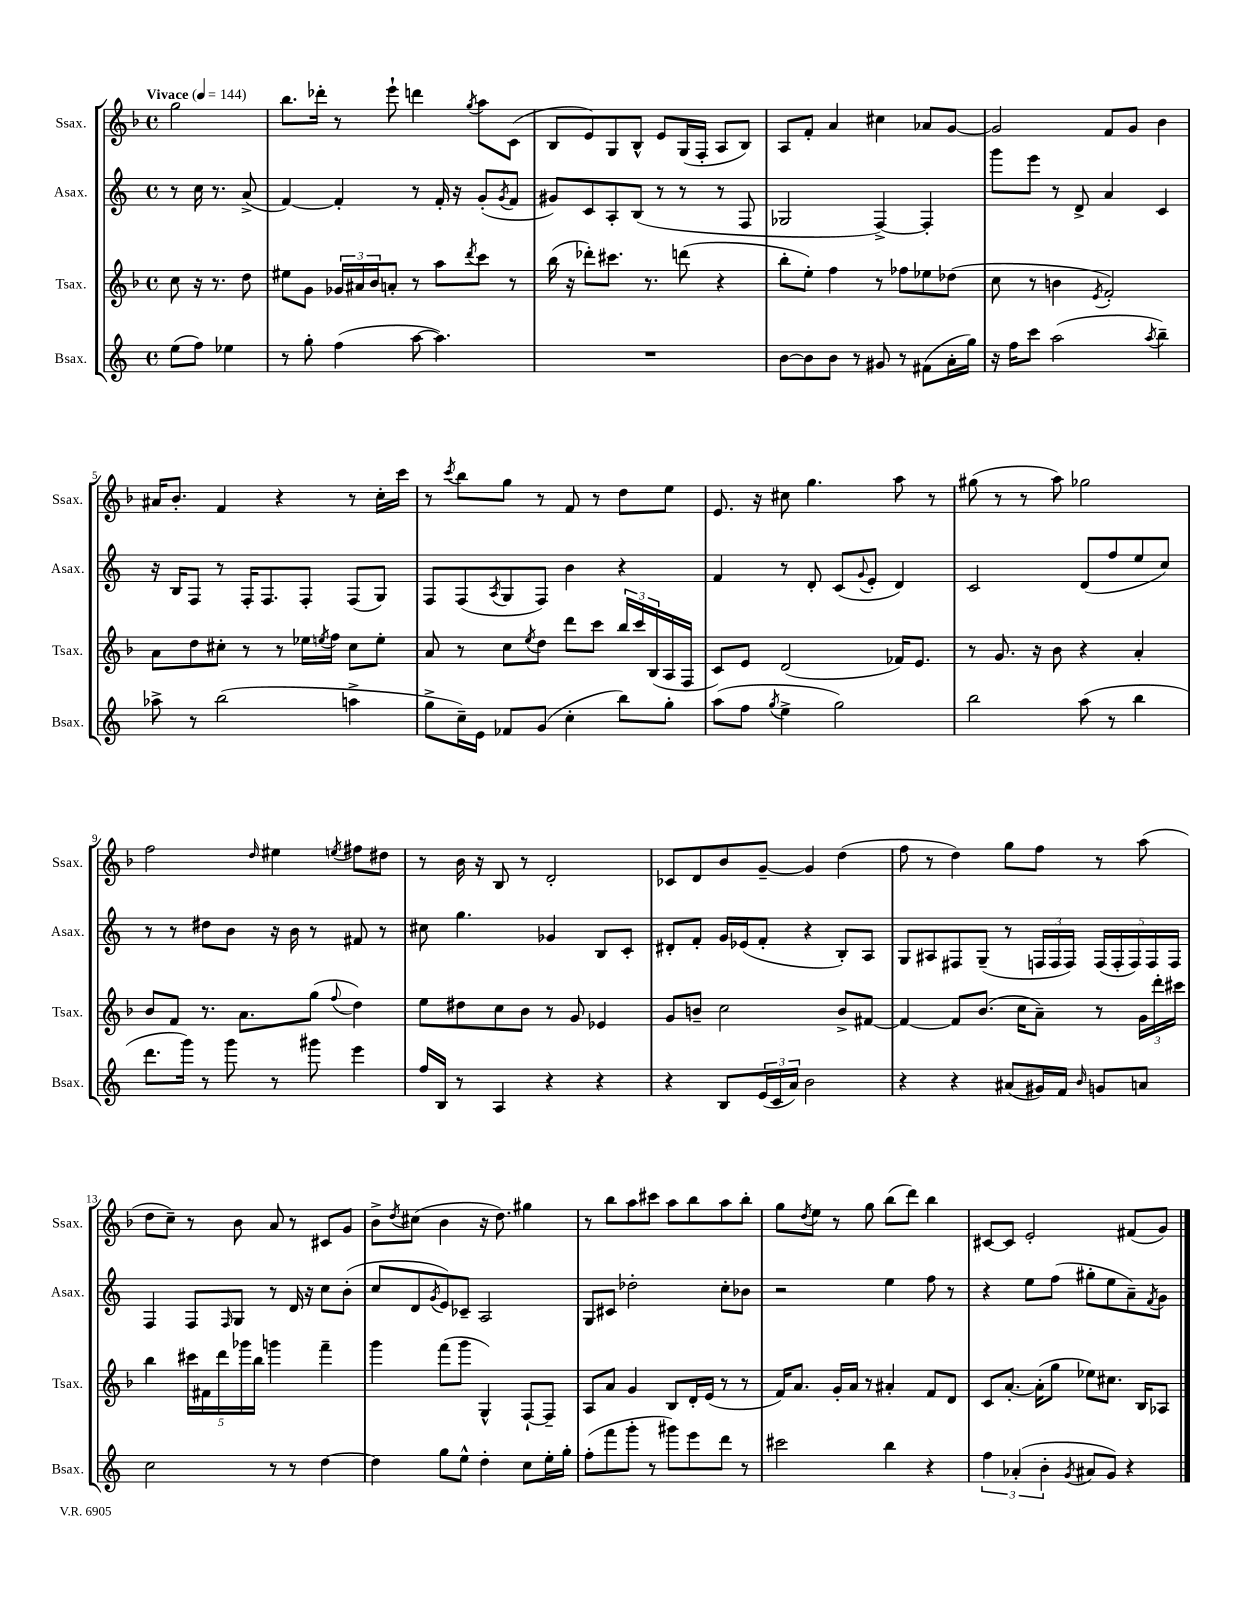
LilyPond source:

<<
\new StaffGroup <<
\new Staff = "s0" \with { instrumentName = "Ssax." shortInstrumentName = "Ssax." } {
    \clef treble \key f \major \defaultTimeSignature \time 4/4 \partial 2 \tempo "Vivace" 4 = 144
    g''2 |
    bes''8. des'''16-. r8 e'''8-! d'''4 \acciaccatura { g''8 } a''8 c'8( |
    bes8 e'8) g8 bes8-^ e'8 g16( f16-. a8 bes8) |
    a8 f'8-. a'4 cis''4 aes'8 g'8~ |
    g'2 f'8 g'8 bes'4 |
    ais'16 bes'8.-. f'4 r4 r8 c''16-. c'''16 |
    r8 \acciaccatura { c'''8 } bes''8 g''8 r8 f'8 r8 d''8 e''8 |
    e'8. r16 cis''8 g''4. a''8 r8 |
    gis''8( r8 r8 a''8) ges''2 |
    f''2 \grace { d''16 } eis''4 \acciaccatura { e''8 } fis''8 dis''8 |
    r8 bes'16 r16 bes8 r8 d'2-. |
    ces'8 d'8 bes'8 g'8~-- g'4 d''4( |
    f''8 r8 d''4) g''8 f''8 r8 a''8( |
    d''8 c''8--) r8 bes'8 a'8 r8 cis'8 g'8 |
    bes'8-> \acciaccatura { d''8 } cis''8( bes'4 r16 d''8.) gis''4 |
    r8 bes''8 a''8 cis'''8 a''8 bes''8 a''8 bes''8-. |
    g''8 \acciaccatura { d''8 } e''8 r8 g''8 bes''8( d'''8) bes''4 |
    cis'8~ cis'8 e'2-. fis'8( g'8) \bar "|." |
}
\new Staff = "s1" \with { instrumentName = "Asax." shortInstrumentName = "Asax." } {
    \clef treble \key c \major \defaultTimeSignature \time 4/4 \partial 2
    r8 c''16 r8. a'8->( |
    f'4~) f'4-. r8 f'16-. r16 g'8-.( \acciaccatura { g'8 } f'8 |
    gis'8) c'8 a8-. b8( r8 r8 r8 f8 |
    ges2 f4~->) f4-. |
    g'''8 e'''8 r8 d'8-> a'4 c'4 |
    r16 b16 f8 r8 f16-. f8. f8-. f8( g8) |
    f8 f8( \acciaccatura { a8 } g8 f8) b'4 r4 |
    f'4 r8 d'8-. c'8( \appoggiatura { g'8 } e'8-. d'4) |
    c'2 d'8( f''8 e''8 c''8) |
    r8 r8 dis''8 b'8 r16 b'16 r8 fis'8 r8 |
    cis''8 g''4. ges'4 b8 c'8-. |
    dis'8-. f'8-. g'16 ees'16( f'8-. r4 b8-.) a8 |
    g8 ais8 fis8 g8--( r8 \tuplet 3/2 { f16 f16 f16) } \tuplet 5/4 { f16( f16-. f16) f16 f16 } |
    f4 f8 \grace { f16 } g8 r8 d'16 r16 c''8 b'8-.( |
    c''8 d'8 \acciaccatura { g'8 } e'8) ces'8-- a2 |
    g8 cis'8 des''2-. c''8-. bes'8 |
    r2 e''4 f''8 r8 |
    r4 e''8 f''8( gis''8-. e''8 a'8--) \acciaccatura { f'8 } g'8 \bar "|." |
}
\new Staff = "s2" \with { instrumentName = "Tsax." shortInstrumentName = "Tsax." } {
    \clef treble \key f \major \defaultTimeSignature \time 4/4 \partial 2
    c''8 r16 r8. d''8 |
    eis''8 g'8 \tuplet 3/2 { ges'16 ais'16 bes'16 } a'8-. r8 a''8 \acciaccatura { d'''8 } c'''8 r8 |
    bes''16( r16 des'''8-.) cis'''8. r8. d'''8( r4 |
    bes''8-. e''8-.) f''4 r8 fes''8 ees''8 des''8( |
    c''8 r8 b'4 \acciaccatura { e'8 } f'2-.) |
    a'8 d''8 cis''8-. r8 r8 ees''16 \acciaccatura { e''8 } f''16 cis''8 e''8-. |
    a'8 r8 c''8 \acciaccatura { e''8 } d''8 d'''8 c'''8 \tuplet 3/2 { bes''16 c'''16 bes16( } a16 f16 |
    c'8) e'8 d'2( fes'16) e'8. |
    r8 g'8. r16 bes'8 r4 a'4-. |
    bes'8 f'8 r8. a'8. g''8( \appoggiatura { f''8 } d''4) |
    e''8 dis''8 c''8 bes'8 r8 g'8 ees'4 |
    g'8 b'8-- c''2 b'8-> fis'8~ |
    fis'4~ fis'8 bes'8.( c''16 a'8--) r8 \tuplet 3/2 { g'16 d'''16-. cis'''16 } |
    bes''4 \tuplet 5/4 { cis'''16 fis'16 d'''16 ges'''16 bes''16 } g'''4 f'''4-- |
    g'''4 f'''8( g'''8 g4-^) f8~-! f8-- |
    a8 a'8 g'4 bes8 d'16-. e'16( r8 r8 |
    f'16) a'8. g'16-. a'16 r8 ais'4-. f'8 d'8 |
    c'8 a'8.~-. a'16-.( g''8 ees''8) cis''8. bes16 aes8 \bar "|." |
}
\new Staff = "s3" \with { instrumentName = "Bsax." shortInstrumentName = "Bsax." } {
    \clef treble \key c \major \defaultTimeSignature \time 4/4 \partial 2
    e''8( f''8) ees''4 |
    r8 g''8-. f''4( a''8~ a''4.) |
    R1 |
    b'8~ b'8 b'8 r8 gis'8 r8 fis'8( a'16-. g''16) |
    r16 f''16 c'''8 a''2( \acciaccatura { a''8 } b''4--) |
    aes''8-> r8 b''2( a''4-> |
    g''8-> c''16--) e'16 fes'8 g'8( c''4-. b''8) g''8-. |
    a''8( f''8 \acciaccatura { g''8 } e''4-> g''2) |
    b''2 a''8( r8 b''4 |
    d'''8. g'''16) r8 g'''8 r8 gis'''8 e'''4 |
    f''16 b16 r8 a4 r4 r4 |
    r4 b8 \tuplet 3/2 { e'16( c'16 a'16) } b'2 |
    r4 r4 ais'8( gis'16) f'16 \grace { b'16 } g'8 a'8 |
    c''2 r8 r8 d''4~ |
    d''4 g''8 e''8-^ d''4-. c''8 e''16-. g''16-. |
    f''8-.( f'''8 g'''8-. r8 gis'''8) e'''8 d'''8 r8 |
    cis'''2 b''4 r4 |
    \tuplet 3/2 { f''4 aes'4-.( b'4-. } \acciaccatura { g'8 } ais'8 g'8) r4 \bar "|." |
}
>>
>>
